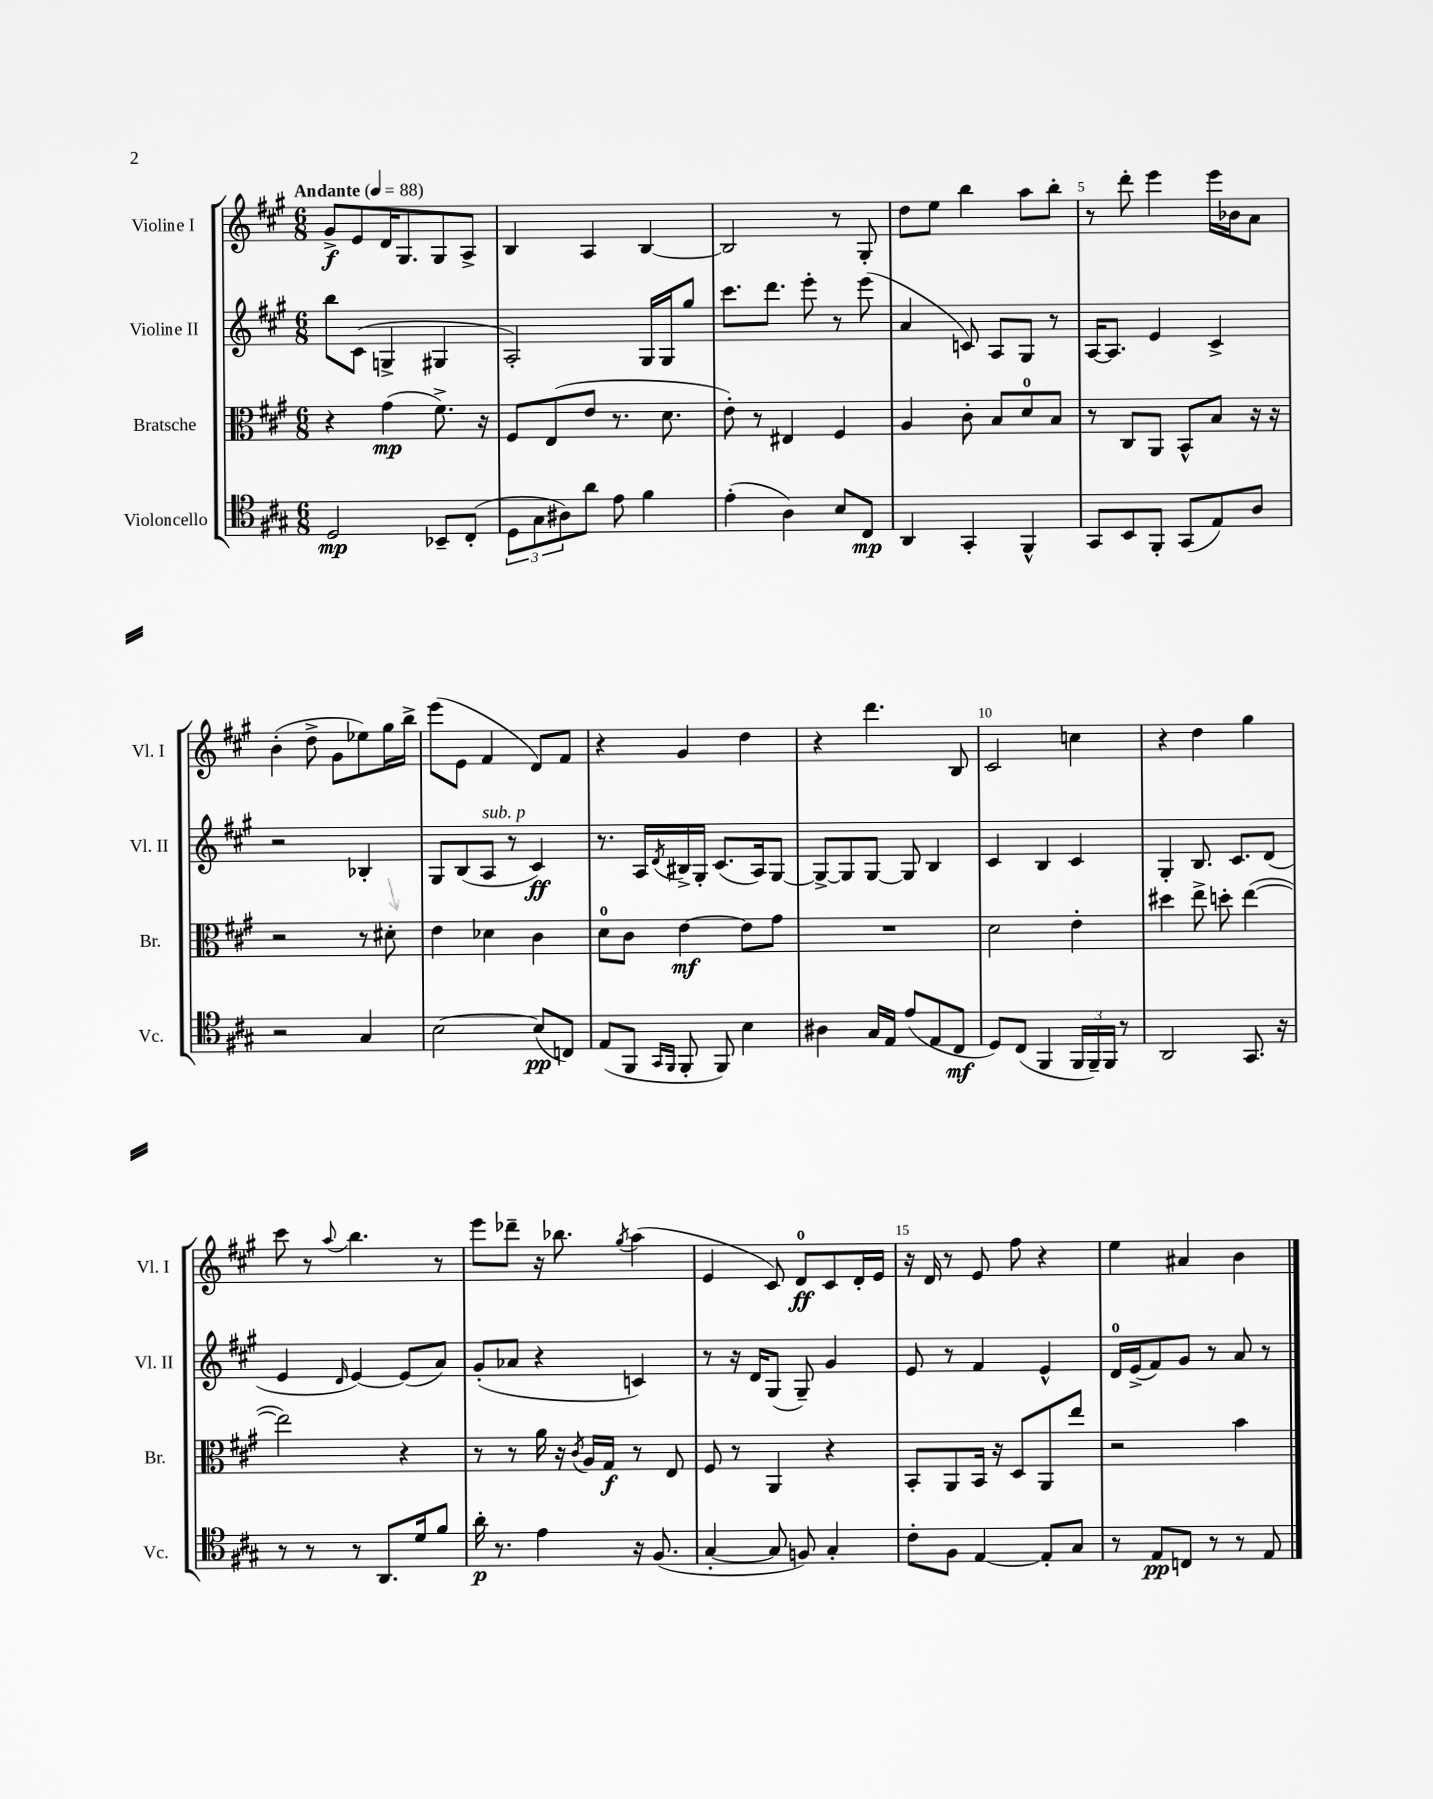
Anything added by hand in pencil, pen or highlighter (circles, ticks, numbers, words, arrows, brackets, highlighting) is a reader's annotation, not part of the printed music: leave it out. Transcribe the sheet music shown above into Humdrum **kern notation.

**kern	**dynam	**kern	**dynam	**kern	**dynam	**kern	**dynam
*part4	*part4	*part3	*part3	*part2	*part2	*part1	*part1
*staff4	*staff4	*staff3	*staff3	*staff2	*staff2	*staff1	*staff1
*I"Violoncello	*	*I"Bratsche	*	*I"Violine II	*	*I"Violine I	*
*I'Vc.	*	*I'Br.	*	*I'Vl. II	*	*I'Vl. I	*
*clefC4	*	*clefC3	*	*clefG2	*	*clefG2	*
*k[f#c#g#]	*	*k[f#c#g#]	*	*k[f#c#g#]	*	*k[f#c#g#]	*
*M6/8	*	*M6/8	*	*M6/8	*	*M6/8	*
*MM88	*	*MM88	*	*MM88	*	*MM88	*
=1	=1	=1	=1	=1	=1	=1	=1
!	!	!	!	!	!	!LO:TX:a:B:t=Andante	!
2D/	mp	4r	.	8bb\L	.	8g#^/L	f
.	.	.	.	(8c#\J	.	8e/	.
.	.	(4g#\	mp	4Gn^/	.	16d/K	.
.	.	.	.	.	.	8.G#/	.
8BB-X~/L	.	8.f#^\)	.	4G#X/	.	8G#/	.
(8C#'/J	.	.	.	.	.	8A^/J	.
.	.	16r	.	.	.	.	.
=2	=2	=2	=2	=2	=2	=2	=2
12D\L	.	8F#/L	.	2A'/)	.	4B/	.
12G#\	.	.	.	.	.	.	.
.	.	(8E/	.	.	.	.	.
12A#X\)	.	.	.	.	.	.	.
8a\J	.	8e/J	.	.	.	4A/	.
8e\	.	8.r	.	.	.	.	.
4f#\	.	.	.	16G#/LL	.	[4B/	.
.	.	8.d\	.	16G#/J	.	.	.
.	.	.	.	8gg#/J	.	.	.
=3	=3	=3	=3	=3	=3	=3	=3
(4e'\	.	8e'\)	.	8.ccc#\L	.	2B/]	.
.	.	8r	.	.	.	.	.
.	.	.	.	8.ddd\J	.	.	.
4A\)	.	4E#X/	.	.	.	.	.
.	.	.	.	8eee'\	.	.	.
8B/L	.	4F#/	.	8r	.	8r	.
8C#/J	mp	.	.	(8eee\	.	8G#'/	.
=4	=4	=4	=4	=4	=4	=4	=4
4AA/	.	4A/	.	4a/	.	8dd\L	.
.	.	.	.	.	.	8ee\J	.
4GG#'/	.	8c#'\	.	8cn/)	.	4bb\	.
.	.	8B/L	.	8A/L	.	.	.
4FF#^^/	.	8d/	.	8G#/J	.	8aa\L	.
.	.	8B/J	.	8r	.	8bb'\J	.
=5	=5	=5	=5	=5	=5	=5	=5
8GG#/L	.	8r	.	[16A/KL	.	8r	.
.	.	.	.	8.A/J]	.	.	.
8BB/	.	8C#/L	.	.	.	8ddd'\	.
8FF#'/J	.	8AA/J	.	4e/	.	4eee\	.
(8GG#/L	.	8BB^^/L	.	.	.	.	.
8E/)	.	8B/J	.	4c#^/	.	16eee\LL	.
.	.	.	.	.	.	16b-X\J	.
8A/J	.	16r	.	.	.	8a\J	.
.	.	16r	.	.	.	.	.
!!LO:LB:g=z
=6	=6	=6	=6	=6	=6	=6	=6
2r	.	2r	.	2r	.	(4b'\	.
.	.	.	.	.	.	8dd^\	.
.	.	.	.	.	.	8g#\L	.
4G#/	.	8r	.	4B-X'/	.	8ee-X\)	.
.	.	8d#X'\	.	.	.	16gg#\L	.
.	.	.	.	.	.	16bb^\JJ	.
=7	=7	=7	=7	=7	=7	=7	=7
[2B\	.	4e\	.	8G#/L	.	(8eee\L	.
.	.	.	.	(8B/	.	8e\J	.
!	!	!	!	!LO:TX:a:i:t=sub. p	!	!	!
.	.	4d-X\	.	8A/J	.	4f#/	.
.	.	.	.	8r	.	.	.
(8B/L]	pp	4c#\	.	4c#/)	ff	8d/L)	.
8Cn/J)	.	.	.	.	.	8f#/J	.
=8	=8	=8	=8	=8	=8	=8	=8
(8E/L	.	8d\L	.	8.r	.	4r	.
8FF#/J	.	8c#\J	.	.	.	.	.
.	.	.	.	16A/LL	.	.	.
16qqGG#/LL	.	.	.	.	.	.	.
16qqFF#/JJ	.	.	.	8qd/	.	.	.
8FF#'/	.	[4e\	mf	16B#X^/	.	4g#/	.
.	.	.	.	16G#'/JJ	.	.	.
8FF#/)	.	.	.	(8.c#/L	.	.	.
4B\	.	8e\L]	.	.	.	4dd\	.
.	.	.	.	16A/k)	.	.	.
.	.	8g#\J	.	[8G#/J	.	.	.
=9	=9	=9	=9	=9	=9	=9	=9
4A#X\	.	2.r	.	8G#^/L_	.	4r	.
.	.	.	.	8G#/]	.	.	.
16G#/LL	.	.	.	[8G#/J	.	4.ddd\	.
16E/JJ	.	.	.	.	.	.	.
(8e/L	.	.	.	8G#/]	.	.	.
8E/	.	.	.	4B/	.	.	.
8C#/J	mf	.	.	.	.	8B/	.
=10	=10	=10	=10	=10	=10	=10	=10
8D/L)	.	2d\	.	4c#/	.	2c#/	.
(8C#/J	.	.	.	.	.	.	.
4FF#/	.	.	.	4B/	.	.	.
24FF#/LL	.	4e'\	.	4c#/	.	4ccn\	.
24FF#~/)	.	.	.	.	.	.	.
24FF#/JJ	.	.	.	.	.	.	.
8r	.	.	.	.	.	.	.
=11	=11	=11	=11	=11	=11	=11	=11
2AA/	.	4dd#X\	.	4G#'/	.	4r	.
.	.	8ee^\	.	8.B/	.	4dd\	.
.	.	8ddn'\	.	.	.	.	.
.	.	.	.	8.c#/L	.	.	.
8.GG#/	.	([4ee\	.	.	.	4gg#\	.
.	.	.	.	(8d/J	.	.	.
16r	.	.	.	.	.	.	.
!!LO:LB:g=z
=12	=12	=12	=12	=12	=12	=12	=12
8r	.	2ee\])	.	4e/	.	8ccc#\	.
8r	.	.	.	.	.	8r	.
.	.	.	.	16qqd/	.	8qqaa/	.
8r	.	.	.	[4e/)	.	4.bb\	.
8.AA/L	.	.	.	.	.	.	.
.	.	4r	.	(8e/L]	.	.	.
16d/k	.	.	.	.	.	.	.
8f#/J	.	.	.	8a/J)	.	8r	.
=13	=13	=13	=13	=13	=13	=13	=13
16a'\	p	8r	.	(8g#'/L	.	8eee\L	.
8.r	.	.	.	.	.	.	.
.	.	8r	.	8a-X/J	.	8ddd-X~\J	.
4e\	.	16a\	.	4r	.	16r	.
.	.	16r	.	.	.	8.bb-X\	.
.	.	8qc#/	.	.	.	.	.
.	.	16A/LL	.	.	.	.	.
.	.	16G#/JJ	f	.	.	.	.
.	.	.	.	.	.	8qgg#/	.
16r	.	8r	.	4cn/)	.	(4aa\	.
(8.F#/	.	.	.	.	.	.	.
.	.	8E/	.	.	.	.	.
=14	=14	=14	=14	=14	=14	=14	=14
[4G#'/	.	8F#/	.	8r	.	4e/	.
.	.	8r	.	16r	.	.	.
.	.	.	.	16d/KL	.	.	.
8G#/]	.	4AA/	.	(8G#/J	.	8c#/)	.
8Fn/)	.	.	.	8G#~/)	.	8d/L	ff
4G#'/	.	4r	.	4g#/	.	8c#/	.
.	.	.	.	.	.	16d'/L	.
.	.	.	.	.	.	16e/JJ	.
=15	=15	=15	=15	=15	=15	=15	=15
8c#'\L	.	8BB'/L	.	8e/	.	16r	.
.	.	.	.	.	.	16d/	.
8F#\J	.	8AA/	.	8r	.	8r	.
[4E/	.	16BB/Jk	.	4f#/	.	8e/	.
.	.	16r	.	.	.	.	.
.	.	8D/L	.	.	.	8ff#\	.
8E'/L]	.	8AA/	.	4e^^/	.	4r	.
8G#/J	.	8ee/J	.	.	.	.	.
=16	=16	=16	=16	=16	=16	=16	=16
8r	.	2r	.	16d/LL	.	4ee\	.
.	.	.	.	(16e^/J	.	.	.
8E/L	pp	.	.	8f#/)	.	.	.
8Cn/J	.	.	.	8g#/J	.	4a#X/	.
8r	.	.	.	8r	.	.	.
8r	.	4b\	.	8a/	.	4b\	.
8E/	.	.	.	8r	.	.	.
==	==	==	==	==	==	==	==
*-	*-	*-	*-	*-	*-	*-	*-
